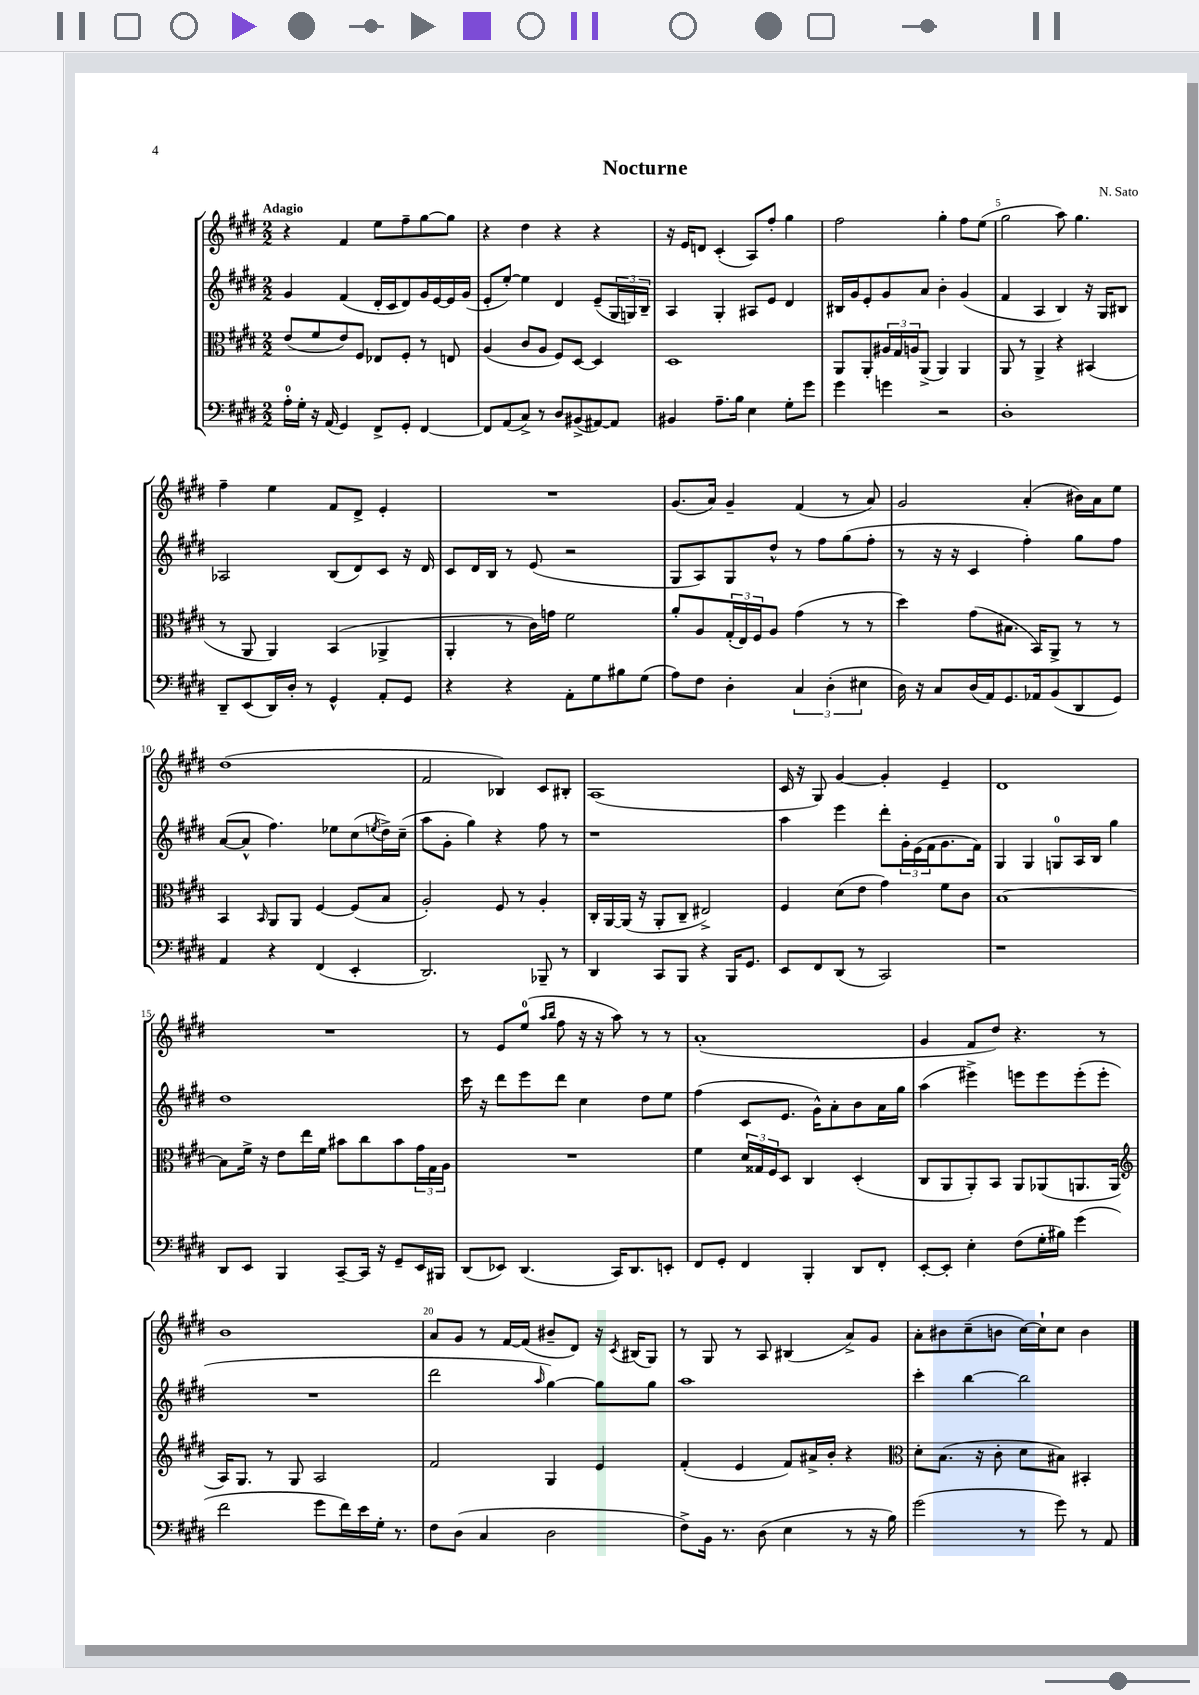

**kern	**kern	**kern	**kern
*staff4	*staff3	*staff2	*staff1
*clefF4	*clefC3	*clefG2	*clefG2
*k[f#c#g#d#]	*k[f#c#g#d#]	*k[f#c#g#d#]	*k[f#c#g#d#]
*M2/2	*M2/2	*M2/2	*M2/2
16A'	(8e	4g#	4r
16G#'	.	.	.
16r	8f#	.	.
(16AA	.	.	.
4GG#)	8e)	(4f#	4f#
.	8F#	.	.
8FF#^	8E-	16d#'	8ee
.	.	16c#	.
8GG#'	8F#'	8d#)	8ff#~
[4FF#	8r	16g#	[8gg#
.	.	[16e	.
.	8E	16e]	8gg#]
.	.	(16g#	.
=	=	=	=
8FF#]	(4A	8e'	4r
(8AA	.	[8ee')	.
8C#^)	8c#	4ee]	4dd#
8r	8A	.	.
8D#	8F#)	4d#	4r
(8BB#^	[8D#	.	.
[8AA#)	4D#]	(8e~	4r
8AA#]	.	24G#	.
.	.	24G)	.
.	.	24B~	.
=	=	=	=
4BB#	1D#	4A	16r
.	.	.	16e
.	.	.	8d
8.A~	.	4G#'	(4c#'
16B	.	.	.
4E	.	8A#	8A)
.	.	8e	8ff#'
8G#'	.	4d#	4gg#
8g#	.	.	.
=	=	=	=
4g#	8AA	16B#	2ff#
.	.	16g#	.
.	8AA'	8e'	.
4g	24A#	8g#	.
.	24G#	.	.
.	24A	.	.
.	(8AA^	8a	.
2r	4AA)	4b'	4gg#'
.	4AA	(4g#	8ff#
.	.	.	(8ee
=	=	=	=
1D#'	8AA	4f#	2gg#
.	8r	.	.
.	4AA^	4A	.
.	4r	4B)	8aa)
.	.	.	4.gg#
.	(4BB#	16r	.
.	.	16G#	.
.	.	8B#	.
=	=	=	=
8DD#~	8r	2A-	4ff#~
(8EE	8AA	.	.
16DD#)	4AA)	.	4ee
16D#'	.	.	.
8r	.	.	.
4GG#^^	(4BB	(8B	8f#
.	.	8d#)	8d#^
8AA'	4AA-^	8c#	4e'
8GG#	.	16r	.
.	.	16d#	.
=	=	=	=
4r	4AA'	8c#	1r
.	.	16d#	.
.	.	16B	.
4r	8r	8r	.
.	16c#)	(8e	.
.	16g	.	.
8AA'	2f#	2r	.
8G#	.	.	.
8B#	.	.	.
(8G#	.	.	.
=	=	=	=
8A)	8a'	8G#	(8.g#
8F#	8A	8A)	.
.	.	.	16a)
4D#'	(24G#'	8G#	4g#~
.	24E)	.	.
.	24F#	.	.
.	8A	8dd#^^	.
6C#	(4g#	8r	(4f#
.	.	8ff#	.
(6D#'	.	.	.
.	8r	(8gg#	8r
6E#	.	.	.
.	8r	8ff#'	8a)
=	=	=	=
16D#)	4dd#)	8r	2g#
16r	.	.	.
8C#	.	16r	.
.	.	16r	.
(16D#	(8g#	4c#	.
16AA)	.	.	.
8.GG#	8.B#	.	.
.	.	4ff#')	(4a'
16AA-	16BB)	.	.
(8BB	8AA^	.	.
8DD#	8r	8gg#	16b#)
.	.	.	16a
8GG#)	8r	8ff#	8ee
=	=	=	=
4AA	4BB	([8a	(1dd#
.	.	8a^^]	.
.	16qqBB	.	.
4r	8AA	4.ff#)	.
.	8AA	.	.
(4FF#	[4F#	.	.
.	.	8ee-	.
4EE'	(8F#]	(8cc#	.
.	.	8qee	.
.	8B	16dd#^)	.
.	.	(16cc#~	.
=	=	=	=
2.DD#)	2A')	8aa	2f#
.	.	8g#'	.
.	.	4gg#)	.
.	8F#	4r	4B-)
.	8r	.	.
8BBB-~	4A'	8ff#	8c#
8r	.	8r	8B#'
=	=	=	=
4DD#	16C#'	1r	(1A
.	[16AA	.	.
.	(16AA]	.	.
.	16r	.	.
8CC#	8AA'	.	.
8BBB	8C#~	.	.
4r	2E#^)	.	.
16BBB	.	.	.
8.GG#	.	.	.
=	=	=	=
8EE	4F#	4aa	16c#
.	.	.	16r
8FF#	.	.	8G#)
(8DD#	(8d#	4eee	[4g#
8r	8e	.	.
2CC#)	4g#)	8ddd#'	4g#']
.	.	24g#'	.
.	.	(24e	.
.	.	24f#	.
.	8f#	8.g#	4e~
.	8c#	.	.
.	.	16f#)	.
=	=	=	=
1r	[1B	4G#	1d#
.	.	4G#	.
.	.	8G	.
.	.	16A	.
.	.	16B	.
.	.	4gg#	.
=	=	=	=
8DD#	8B]	1dd#	1r
8EE	16f#^	.	.
.	16r	.	.
4BBB	8e	.	.
.	16ee	.	.
.	16f#	.	.
[8CC#~	8b#	.	.
16CC#]	8cc#	.	.
16r	.	.	.
8GG#~	8b#	.	.
16EE	24g#	.	.
.	24G#	.	.
16BBB#	.	.	.
.	24A	.	.
=	=	=	=
(8DD#	1r	16ccc#	8r
.	.	16r	.
8EE-)	.	8ddd#	8e
(4.DD#	.	8eee	(8ee
.	.	.	16qqaa
.	.	.	16qqbb
.	.	8ddd#	8ff#
.	.	4cc#	16r
.	.	.	16r
16CC#)	.	.	8aa)
8.DD#	.	.	.
.	.	8dd#	8r
8EE'	.	8ee	8r
=	=	=	=
8FF#	4f#	(4ff#	(1a'
8GG#'	.	.	.
4FF#	24d#	8c#	.
.	24G##	.	.
.	24F#	.	.
.	8D#	8.e	.
4BBB'	4C#	.	.
.	.	16g#^^)	.
.	.	8a'	.
8DD#	(4D#'	8b	.
8FF#'	.	16a	.
.	.	16gg#	.
=	=	=	=
[8EE'	8C#	(4aa	4g#
8EE']	8AA	.	.
4E'	8AA')	4eee#^)	8f#
.	8BB	.	8dd#)
(8F#	8AA	8eee	4.r
16G#'	(8AA-	8eee	.
16B#)	.	.	.
(4g#	8.AA	(8eee'	.
.	.	8eee'	8r
.	16AA	.	.
=	=	=	=
*	*clefG2	*	*
2f#	16A)	1r	1b
.	8.G#	.	.
.	8r	.	.
.	8G#	.	.
8g#	2A	.	.
16f#)	.	.	.
16e	.	.	.
16G#'	.	.	.
8.r	.	.	.
=	=	=	=
8F#	2f#	2ddd#	8a
(8D#	.	.	8g#
4C#	.	.	8r
.	.	.	[16f#
.	.	.	(16f#]
.	.	16qqaa	.
2D#	4G#	[4gg#)	8b#~
.	.	.	8d#)
.	4e	8gg#]	16r
.	.	.	8qc#
.	.	.	(16B#
.	.	8gg#	8G#)
=	=	=	=
8F#^)	(4f#'	1aa	8r
16BB	.	.	8G#
8.r	.	.	.
.	4e	.	8r
(8D#	.	.	8A
4E	8f#)	.	(4B#
.	16a#^	.	.
.	16b'	.	.
8r	4r	.	8a^)
16r	.	.	8g#
16B)	.	.	.
=	=	=	=
*	*clefC3	*	*
(2g#	8d#'	4ccc#'	8a'
.	(8.B	.	8b#
.	.	[4bb	(8cc#~
.	16r	.	.
.	8c#'	.	8b
8r	8d#	2bb]	[16cc#)
.	.	.	16cc#`]
8g#)	8B#)	.	8cc#
8r	4BB#'	.	4b
8AA	.	.	.
==	==	==	==
*-	*-	*-	*-
